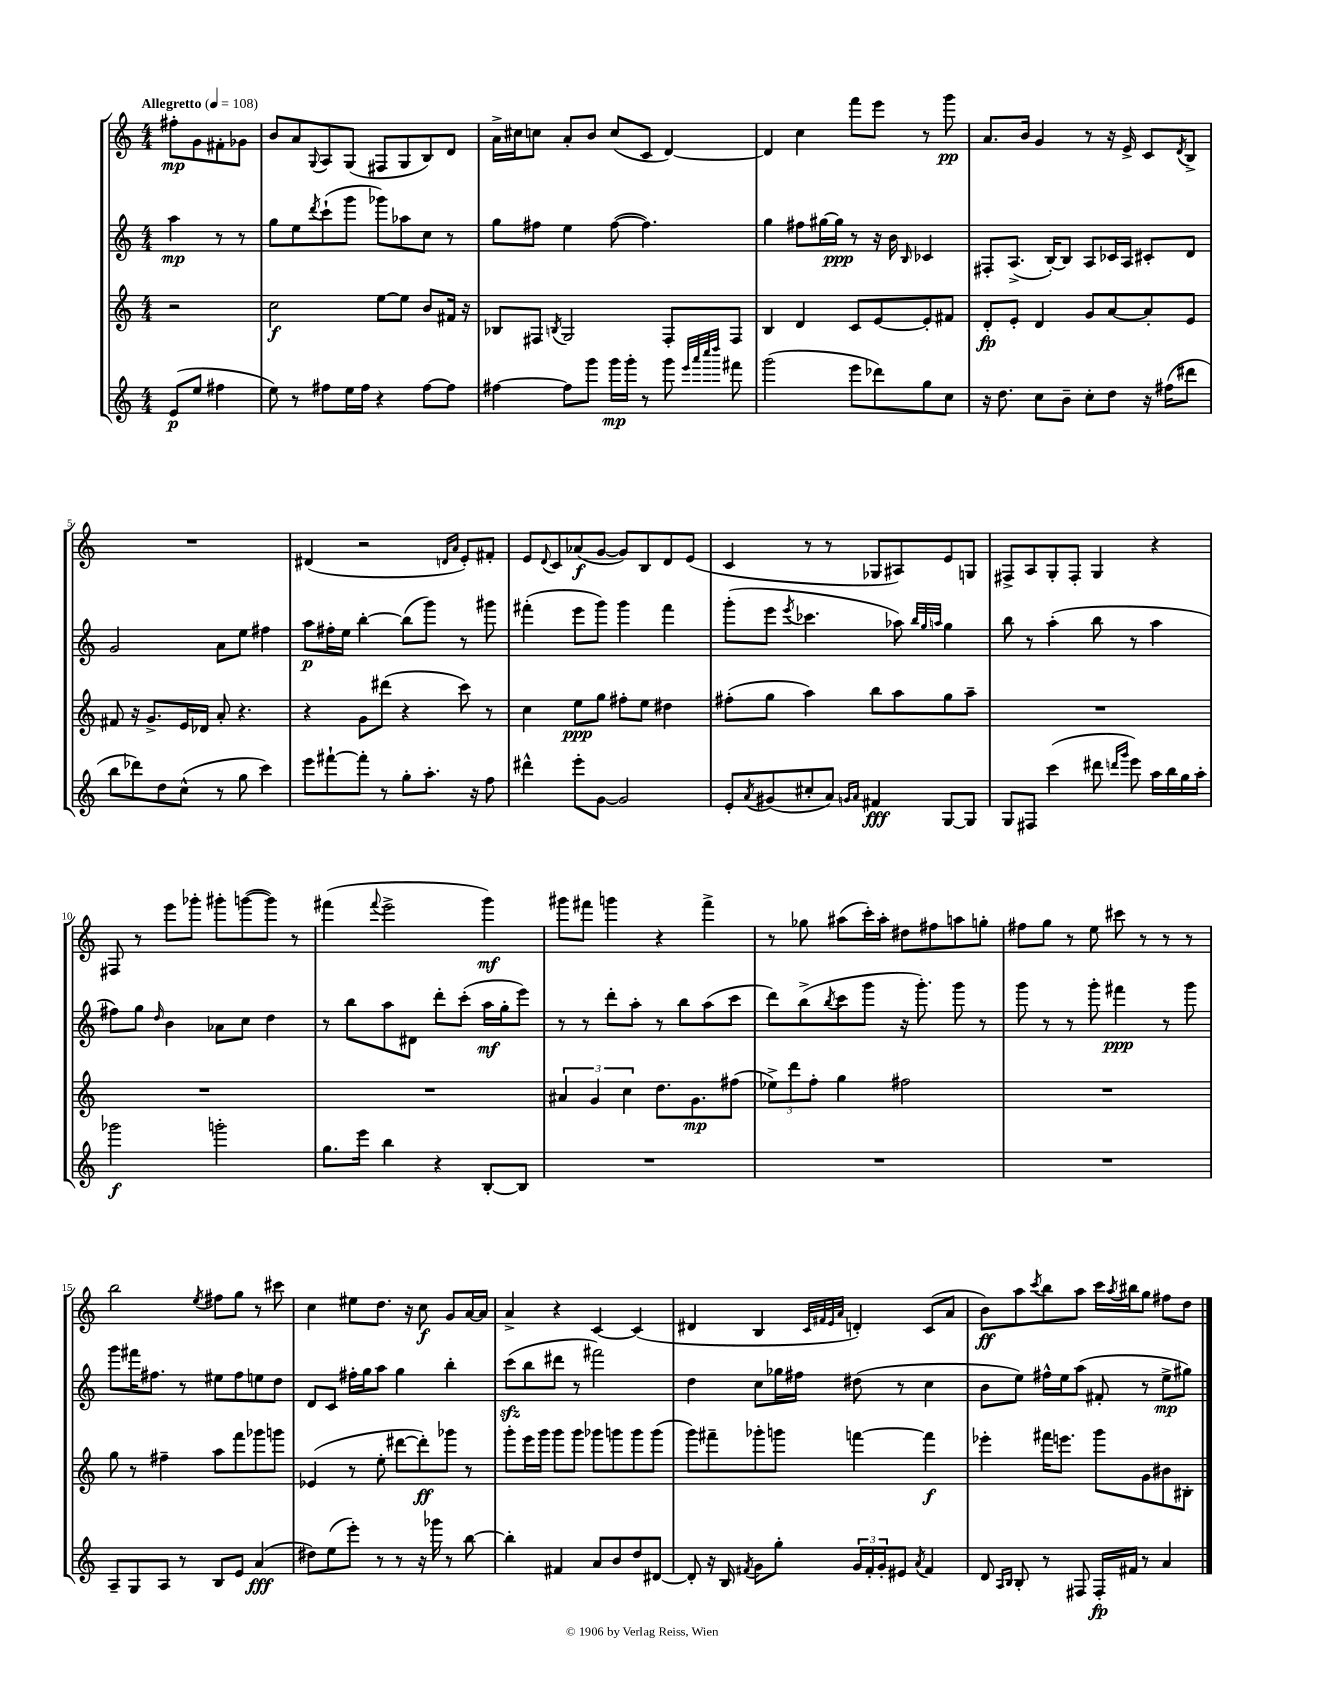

**kern	**dynam	**kern	**dynam	**kern	**dynam	**kern	**dynam
*part4	*part4	*part3	*part3	*part2	*part2	*part1	*part1
*staff4	*staff4	*staff3	*staff3	*staff2	*staff2	*staff1	*staff1
*clefG2	*	*clefG2	*	*clefG2	*	*clefG2	*
*k[]	*	*k[]	*	*k[]	*	*k[]	*
*M4/4	*	*M4/4	*	*M4/4	*	*M4/4	*
*MM108	*	*MM108	*	*MM108	*	*MM108	*
=	=	=	=	=	=	=	=
!	!	!	!	!	!	!LO:TX:a:B:t=Allegretto	!
(8e/L	p	2r	.	4aa\	mp	8ff#X'\L	mp
8ee/J	.	.	.	.	.	8g\	.
4ff#X\	.	.	.	8r	.	8f#X'\	.
.	.	.	.	8r	.	8g-X\J	.
=1	=1	=1	=1	=1	=1	=1	=1
8ee\)	.	2cc\	f	8gg\L	.	8b/L	.
8r	.	.	.	8ee\	.	8a/	.
.	.	.	.	8qddd/	.	8qqG/	.
8ff#X\L	.	.	.	(8ccc`\	.	8A/	.
16ee\L	.	.	.	8ggg\J	.	(8G/J	.
16ff#\JJ	.	.	.	.	.	.	.
4r	.	[8ee\L	.	8ggg-X\L)	.	8F#X/L	.
.	.	8ee\J]	.	8aa-X\	.	8G/	.
[8ff#\L	.	8b/L	.	8cc\J	.	8B/)	.
8ff#\J]	.	16f#X/Jk	.	8r	.	8d/J	.
.	.	16r	.	.	.	.	.
=2	=2	=2	=2	=2	=2	=2	=2
[4ff#X\	.	8B-X/L	.	8gg\L	.	16a^\LL	.
.	.	.	.	.	.	16cc#X\J	.
.	.	8F#X/J	.	8ff#X\J	.	8ccn\J	.
.	.	8qBn/	.	.	.	.	.
8ff#\L]	.	2G/	.	4ee\	.	8a'/L	.
8ggg\J	.	.	.	.	.	8b/J	.
16ggg\LL	mp	.	.	([8ff#\	.	(8cc/L	.
16ggg'\JJ	.	.	.	.	.	.	.
8r	.	.	.	4.ff#\])	.	8c/J	.
8ggg\	.	8F#'/L	.	.	.	[4d/)	.
32qqeee/LLL	.	.	.	.	.	.	.
32qqaaa/	.	.	.	.	.	.	.
32qqcccc/	.	.	.	.	.	.	.
32qqdddd/JJJ	.	.	.	.	.	.	.
8fff#X\	.	8F#/J	.	.	.	.	.
=3	=3	=3	=3	=3	=3	=3	=3
(2ggg\	.	4B/	.	4gg\	.	4d/]	.
.	.	4d/	.	8ff#X\L	.	4cc\	.
.	.	.	.	[16gg#X\L	.	.	.
.	.	.	.	16gg#\JJ]	ppp	.	.
8eee\L	.	8c/L	.	8r	.	8fff\L	.
8ddd-X\)	.	[8e/	.	16r	.	8eee\J	.
.	.	.	.	16b\	.	.	.
.	.	.	.	16qqB/	.	.	.
8gg\	.	8e'/]	.	4c-X/	.	8r	.
8cc\J	.	8f#X/J	.	.	.	8ggg\	pp
=4	=4	=4	=4	=4	=4	=4	=4
16r	.	8d'/L	fp	8F#X'/L	.	8.a/L	.
8.dd\	.	.	.	.	.	.	.
.	.	8e'/J	.	(8.A^/J	.	.	.
.	.	.	.	.	.	16b/Jk	.
8cc\L	.	4d/	.	.	.	4g/	.
.	.	.	.	[16B'/KL)	.	.	.
8b~\J	.	.	.	8B/J]	.	.	.
8cc'\L	.	8g/L	.	8A/L	.	8r	.
8dd\J	.	[8a/	.	16c-X/L	.	16r	.
.	.	.	.	16A/JJ	.	16e^/	.
16r	.	8a'/]	.	8c#X'/L	.	8c/L	.
(16ff#X\KL	.	.	.	.	.	.	.
.	.	.	.	.	.	8qd/	.
8ddd#X\J	.	8e/J	.	8d/J	.	8B^/J	.
!!LO:LB:g=z
=5	=5	=5	=5	=5	=5	=5	=5
8bb\L	.	8f#X/	.	2g/	.	1r	.
8ddd-X\)	.	16r	.	.	.	.	.
.	.	8.g^/L	.	.	.	.	.
8dd\	.	.	.	.	.	.	.
(8cc^^\J	.	16e/L	.	.	.	.	.
.	.	16d-X/JJ	.	.	.	.	.
8r	.	8a'/	.	8a\L	.	.	.
8gg\	.	4.r	.	8ee\J	.	.	.
4ccc\)	.	.	.	4ff#X\	.	.	.
=6	=6	=6	=6	=6	=6	=6	=6
8eee\L	.	4r	.	8aa\L	p	(4d#X/	.
[8fff#X`\	.	.	.	16ff#X'\L	.	.	.
.	.	.	.	16ee\JJ	.	.	.
8fff#'\J]	.	8g\L	.	[4bb'\	.	2r	.
8r	.	(8ddd#X\J	.	.	.	.	.
8gg'\L	.	4r	.	(8bb\L]	.	.	.
8.aa'\J	.	.	.	8ggg\J)	.	.	.
.	.	.	.	.	.	16qqdn/LL	.
.	.	.	.	.	.	16qqa/JJ	.
.	.	8ccc\)	.	8r	.	8e'/L)	.
16r	.	.	.	.	.	.	.
8ff\	.	8r	.	8ggg#X\	.	8f#X'/J	.
=7	=7	=7	=7	=7	=7	=7	=7
4ddd#X^^\	.	4cc\	.	(4fff#X'\	.	8e/L	.
.	.	.	.	.	.	8qqd/	.
.	.	.	.	.	.	8c/	.
8eee'\L	.	8ee\L	ppp	8eee\L	.	(8a-X/	f
[8g\J	.	8gg\J	.	8ggg\J)	.	[8g/J	.
2g/]	.	8ff#X'\L	.	4ggg\	.	8g/L])	.
.	.	8ee\J	.	.	.	8B/	.
.	.	4dd#X\	.	4fff#\	.	8d/	.
.	.	.	.	.	.	(8e/J	.
=8	=8	=8	=8	=8	=8	=8	=8
8e'/L	.	(8ff#X'\L	.	(8ggg'\L	.	4c/	.
8qa/	.	.	.	.	.	.	.
(8g#X/	.	8gg\J	.	8eee\J	.	.	.
.	.	.	.	8qeee/	.	.	.
8cc#X'/	.	4aa\)	.	4.ccc-X\	.	8r	.
8a/J)	.	.	.	.	.	8r	.
16qqgn/LL	.	.	.	.	.	.	.
16qqa/JJ	.	.	.	.	.	.	.
4f#X/	fff	8bb\L	.	.	.	8G-X/L	.
.	.	8aa\	.	8aa-X\)	.	8A#X/)	.
.	.	.	.	32qqbb/LLL	.	.	.
.	.	.	.	32qqgg/	.	.	.
.	.	.	.	32qqaan/JJJ	.	.	.
[8G/L	.	8gg\	.	4gg\	.	8e/	.
8G/J]	.	8aa~\J	.	.	.	8Gn/J	.
=9	=9	=9	=9	=9	=9	=9	=9
8G/L	.	1r	.	8bb\	.	8F#X^/L	.
8F#X/J	.	.	.	8r	.	8A/	.
(4ccc\	.	.	.	(4aa'\	.	8G'/	.
.	.	.	.	.	.	8F#'/J	.
8ddd#X\	.	.	.	8bb\	.	4G/	.
16qqdddn/LL	.	.	.	.	.	.	.
16qqggg/JJ	.	.	.	.	.	.	.
8eee\)	.	.	.	8r	.	.	.
16aa\LL	.	.	.	4aa\	.	4r	.
16bb\	.	.	.	.	.	.	.
16gg\	.	.	.	.	.	.	.
16aa'\JJ	.	.	.	.	.	.	.
!!LO:LB:g=z
=10	=10	=10	=10	=10	=10	=10	=10
2ggg-X\	f	1r	.	8ff#X\L)	.	8F#X/	.
.	.	.	.	8gg\J	.	8r	.
.	.	.	.	16qqdd/	.	.	.
.	.	.	.	4b\	.	8eee\L	.
.	.	.	.	.	.	8ggg-X'\J	.
2gggn'\	.	.	.	8a-X\L	.	8ggg#X'\L	.
.	.	.	.	8cc\J	.	([8gggn\	.
.	.	.	.	4dd\	.	8ggg\J])	.
.	.	.	.	.	.	8r	.
=11	=11	=11	=11	=11	=11	=11	=11
8.gg\L	.	1r	.	8r	.	(4fff#X\	.
.	.	.	.	8bb\L	.	.	.
16eee\Jk	.	.	.	.	.	.	.
.	.	.	.	.	.	8qqfff#/	.
4bb\	.	.	.	8aa\	.	2eee^\	.
.	.	.	.	8d#X\J	.	.	.
4r	.	.	.	8ddd'\L	.	.	.
.	.	.	.	(8ccc'\J	.	.	.
[8B'/L	.	.	.	16aa\LL	mf	4ggg\)	mf
.	.	.	.	16gg'\J	.	.	.
8B/J]	.	.	.	8eee\J)	.	.	.
=12	=12	=12	=12	=12	=12	=12	=12
1r	.	6a#X/	.	8r	.	8ggg#X\L	.
.	.	.	.	8r	.	8fff#X\J	.
.	.	6g/	.	.	.	.	.
.	.	.	.	8ddd'\L	.	4gggn\	.
.	.	6cc\	.	.	.	.	.
.	.	.	.	8aa'\J	.	.	.
.	.	8.dd\L	.	8r	.	4r	.
.	.	.	.	8bb\L	.	.	.
.	.	8.g\	mp	.	.	.	.
.	.	.	.	(8aa\	.	4fff#^\	.
.	.	(8ff#X\J	.	8ccc\J	.	.	.
=13	=13	=13	=13	=13	=13	=13	=13
1r	.	12ee-X^\L)	.	8ddd\L)	.	8r	.
.	.	12ddd\	.	.	.	.	.
.	.	.	.	(8bb^\	.	8gg-X\	.
.	.	12ff'\J	.	.	.	.	.
.	.	.	.	8qbb/	.	.	.
.	.	4gg\	.	8ccc\	.	(8aa#X\L	.
.	.	.	.	8ggg\J	.	16ccc'\L)	.
.	.	.	.	.	.	16aa#'\JJ	.
.	.	2ff#X\	.	16r	.	8dd#X\L	.
.	.	.	.	8.ggg'\)	.	.	.
.	.	.	.	.	.	8ff#X\	.
.	.	.	.	8ggg\	.	8aan\	.
.	.	.	.	8r	.	8ggn'\J	.
=14	=14	=14	=14	=14	=14	=14	=14
1r	.	1r	.	8ggg\	.	8ff#X\L	.
.	.	.	.	8r	.	8gg\J	.
.	.	.	.	8r	.	8r	.
.	.	.	.	8ggg'\	.	8ee\	.
.	.	.	.	4fff#X\	ppp	8ccc#X\	.
.	.	.	.	.	.	8r	.
.	.	.	.	8r	.	8r	.
.	.	.	.	8ggg\	.	8r	.
!!LO:LB:g=z
=15	=15	=15	=15	=15	=15	=15	=15
8A~/L	.	8gg\	.	8ggg\L	.	2bb\	.
8G/	.	8r	.	16fff#X\K	.	.	.
.	.	.	.	8.ff#X\J	.	.	.
8A/J	.	4ff#X~\	.	.	.	.	.
8r	.	.	.	8r	.	.	.
.	.	.	.	.	.	8qee/	.
8B/L	.	8aa\L	.	8ee#X\L	.	8ff#X\L	.
8e/J	.	8fff\	.	8ff#\	.	8gg\J	.
(4a/	fff	8ggg-X\	.	8een\	.	8r	.
.	.	8gggn\J	.	8dd\J	.	8ccc#X\	.
=16	=16	=16	=16	=16	=16	=16	=16
8dd#X\L)	.	(4e-X/	.	8d/L	.	4cc\	.
(8ee\	.	.	.	8c/J	.	.	.
8eee'\J)	.	8r	.	16ff#X'\LL	.	8ee#X\L	.
.	.	.	.	16gg\J	.	.	.
8r	.	8ee'\	.	8aa\J	.	8.dd\J	.
8r	.	[8ddd#X\L	.	4gg\	.	.	.
.	.	.	.	.	.	16r	.
16r	.	8ddd#'\])	ff	.	.	8cc\	f
16ggg-X\	.	.	.	.	.	.	.
8r	.	8ggg-X\J	.	4bb'\	.	8g/L	.
[8bb\	.	8r	.	.	.	[16a/L	.
.	.	.	.	.	.	16a/JJ]	.
=17	=17	=17	=17	=17	=17	=17	=17
4bb'\]	.	8ggg'\L	.	(8ccczz\L	.	4a^/	.
.	.	16eee\L	.	8bb\	.	.	.
.	.	16ggg\JJ	.	.	.	.	.
4f#X/	.	8ggg\L	.	8ddd#X\J	.	4r	.
.	.	8ggg\J	.	8r	.	.	.
8a/L	.	8ggg-X\L	.	2fff#X\)	.	[4c/	.
8b/	.	8gggn\	.	.	.	.	.
8dd/	.	8ggg\	.	.	.	(4c/]	.
[8d#X/J	.	(8ggg\J	.	.	.	.	.
=18	=18	=18	=18	=18	=18	=18	=18
8d#'/]	.	8ggg\L)	.	4dd\	.	4d#X/	.
16r	.	8fff#X~\	.	.	.	.	.
16B/	.	.	.	.	.	.	.
8qf#X/	.	.	.	.	.	.	.
8g\L	.	8ggg-X'\	.	8cc\L	.	4B/	.
8gg'\J	.	8gggn\J	.	16gg-X\L	.	.	.
.	.	.	.	16ff#X\JJ	.	.	.
.	.	.	.	.	.	32qqc/LLL	.
.	.	.	.	.	.	32qqf#X/	.
.	.	.	.	.	.	32qqe/	.
.	.	.	.	.	.	32qqa/JJJ	.
24g/LL	.	[4fffn\	.	(8dd#X\	.	4dn'/)	.
24f#'/	.	.	.	.	.	.	.
24g'/J	.	.	.	.	.	.	.
8e#X/J	.	.	.	8r	.	.	.
8qa/	.	.	.	.	.	.	.
4f#/	.	4fff\]	f	4cc\	.	(8c/L	.
.	.	.	.	.	.	8a/J	.
=19	=19	=19	=19	=19	=19	=19	=19
8d/	.	4eee-X'\	.	8b\L	.	8b\L)	ff
16qqA/LL	.	.	.	.	.	.	.
16qqB/JJ	.	.	.	.	.	.	.
8B'/	.	.	.	8ee\J)	.	8aa\	.
.	.	.	.	.	.	8qccc/	.
8r	.	16fff#X\KL	.	16ff#X^^\LL	.	8bb\	.
.	.	8.eeen\J	.	16ee\J	.	.	.
8F#X/	.	.	.	(8aa\J	.	8aa\J	.
16F#'/LL	fp	8ggg\L	.	8f#X'/	.	16ccc\LL	.
.	.	.	.	.	.	8qaa/	.
16f#X/JJ	.	.	.	.	.	16bb#X\J	.
8r	.	8g\	.	8r	.	8gg\J	.
4a/	.	8b#X\	.	8ee^\L	mp	8ff#X\L	.
.	.	8B#X'\J	.	8gg#X\J)	.	8dd\J	.
==	==	==	==	==	==	==	==
*-	*-	*-	*-	*-	*-	*-	*-
